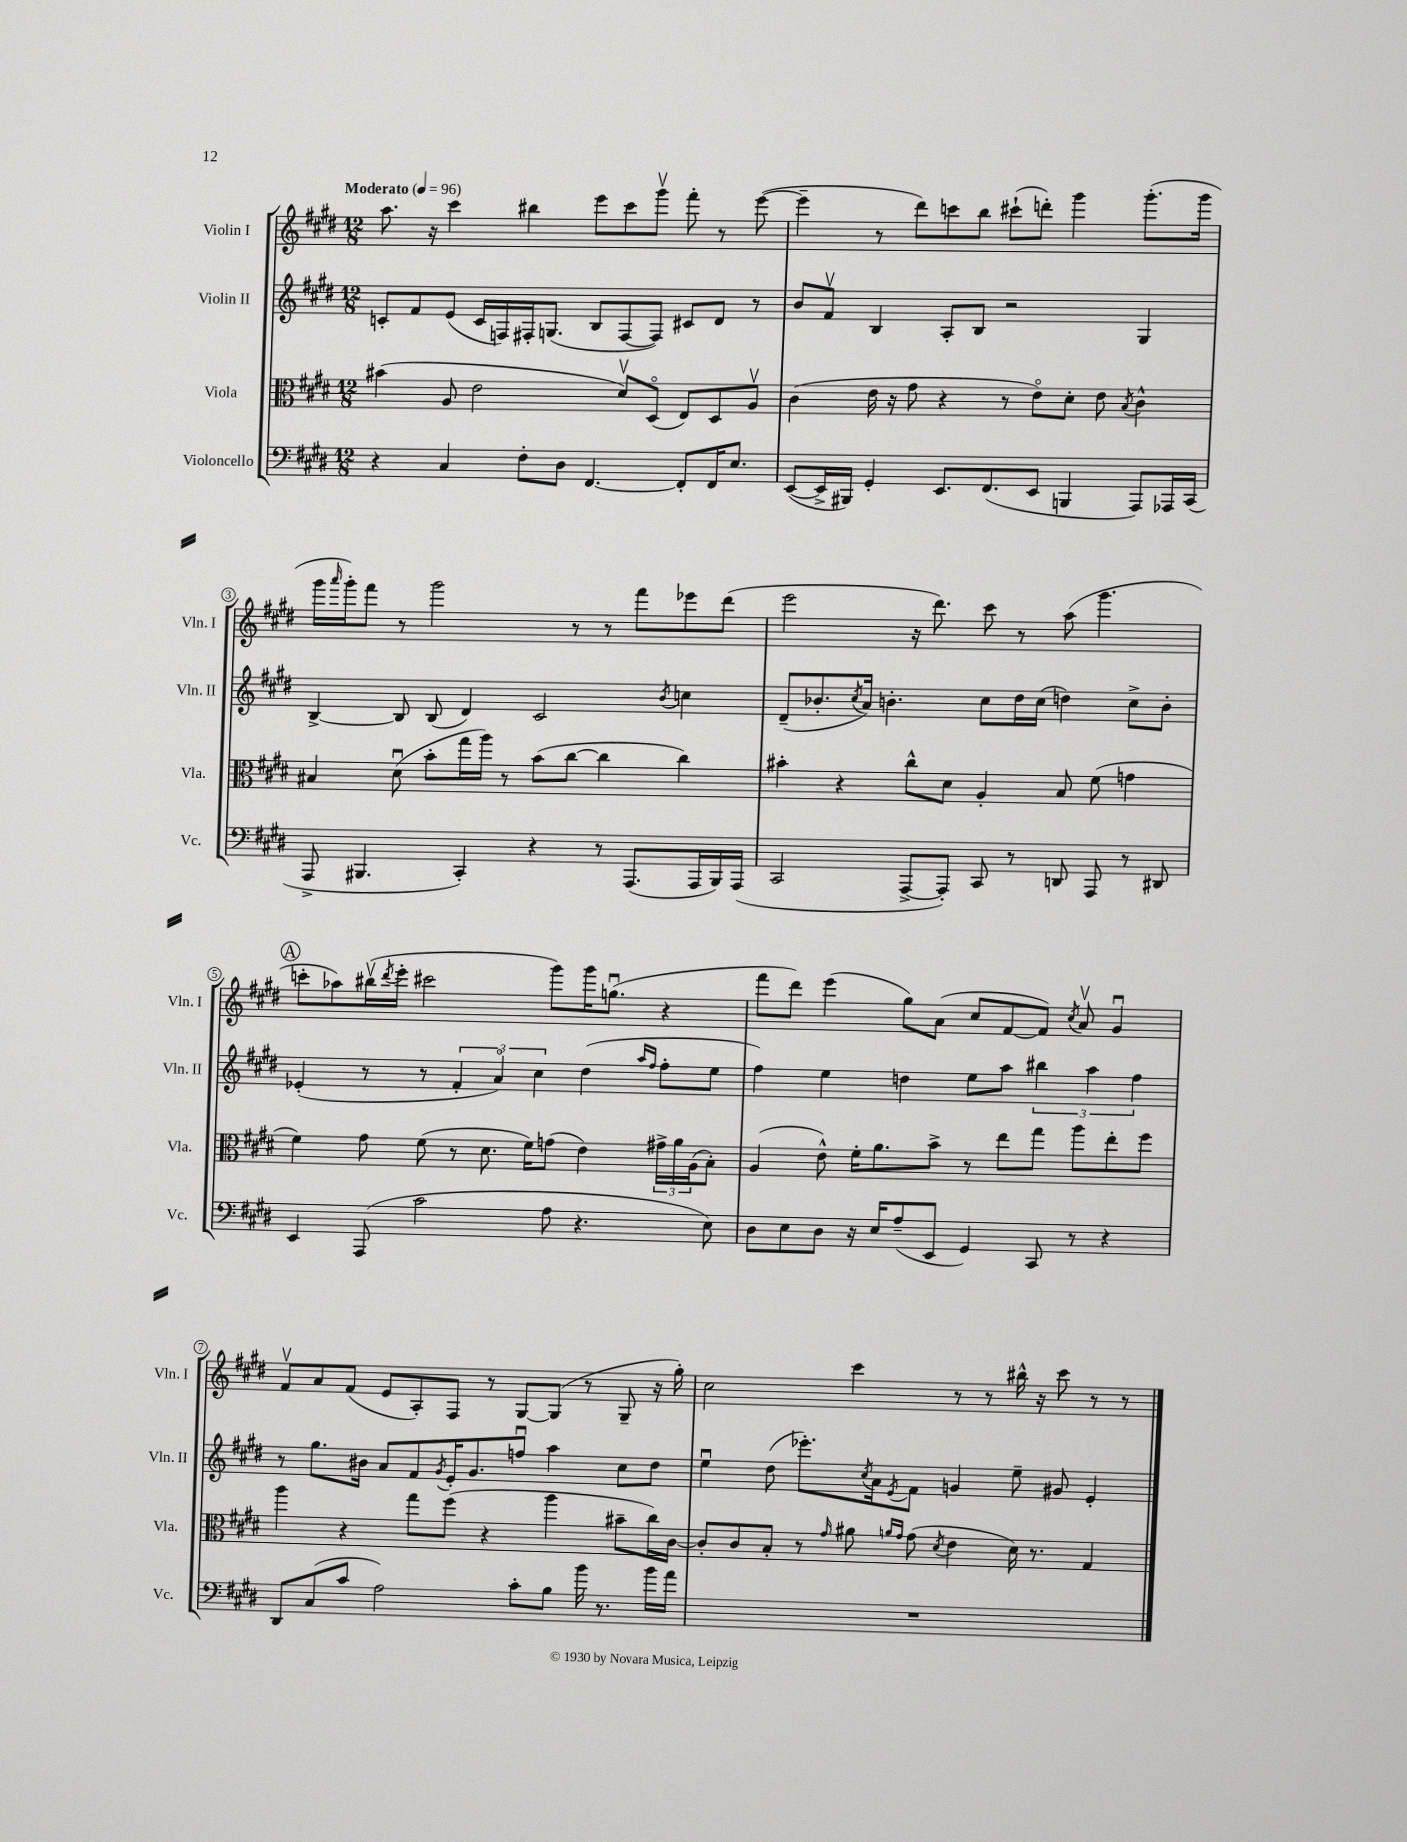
<<
\new StaffGroup <<
\new Staff = "s0" \with { instrumentName = "Violin I" shortInstrumentName = "Vln. I" } {
    \clef treble \key e \major \numericTimeSignature \time 12/8 \tempo "Moderato" 4 = 96
    a''8. r16 cis'''4 bis''4 e'''8 cis'''8 gis'''8\upbow fis'''8-. r8 e'''8~( |
    e'''4-- r8 dis'''8) c'''8 b''8 cis'''8-!( d'''8-.) gis'''4 gis'''8.-.( gis'''16 |
    gis'''16 \grace { a'''16 } gis'''16-.) fis'''8 r8 gis'''2 r8 r8 fis'''8 ees'''8 dis'''8( |
    e'''2 r16 dis'''8.) cis'''8 r8 a''8( gis'''4. |
    \mark \markup { \circle "A" } c'''8-. aes''8) bis''16\upbow( \acciaccatura { dis'''8 } e'''16-. cis'''2 gis'''8) gis'''16 g''8.\downbow( r4 |
    fis'''8 dis'''8) e'''4( gis''8) a'8( cis''8 fis'8~ fis'8) \acciaccatura { cis''8 } a'8\upbow gis'4\downbow |
    fis'8\upbow a'8 fis'8( e'8 a8-.) fis8 r8 gis8~ gis8( r8 gis8-- r16 gis''16-.) |
    cis''2 cis'''4 r8 r8 bis''16-^ r16 cis'''8 r8 r8 \bar "|." |
}
\new Staff = "s1" \with { instrumentName = "Violin II" shortInstrumentName = "Vln. II" } {
    \clef treble \key e \major \numericTimeSignature \time 12/8
    c'8-. fis'8 e'8( c'16 f16) fis16-. g8.( b8 fis8~ fis8) cis'8 dis'8 r8 |
    b'8 fis'8\upbow b4 a8-. b8 r2 gis4 |
    b4~-> b8 b8( dis'4) cis'2 \acciaccatura { b'8 } c''4 |
    dis'8--( bes'8.-. \acciaccatura { cis''8 } a'16) b'4.-. cis''8 dis''16 cis''16( d''4) cis''8-> b'8-. |
    \mark \markup { \circle "A" } ees'4-.( r8 r8 \tuplet 3/2 { fis'4-. a'4\flageolet) cis''4 } dis''4( \grace { a''16 fis''16 } fis''8-. e''8 |
    fis''4) e''4 d''4 e''8 a''8 \tuplet 3/2 { bis''4 a''4 fis''4 } |
    r8 gis''8. bis'16 a'8 fis'8 \acciaccatura { gis'8 } e'16-. gis'8. f''8\downbow a''4 cis''8 dis''8 |
    e''4\downbow dis''8( ees'''8.-.) \acciaccatura { cis''8 } a'16 \acciaccatura { e'8 } fis'8 g'4 e''8-- gis'8 e'4-. \bar "|." |
}
\new Staff = "s2" \with { instrumentName = "Viola" shortInstrumentName = "Vla." } {
    \clef alto \key e \major \numericTimeSignature \time 12/8
    bis'4( a8 e'2 dis'8\upbow) dis8\flageolet( e8) dis8 a8\upbow |
    cis'4( e'16 r16 gis'8 r4 r8 e'8\flageolet) dis'8-. e'8 \acciaccatura { b8 } cis'4-^ |
    bis4 dis'8\downbow( b'8-. gis''16 a''16) r8 b'8( cis''8~ cis''4 cis''4) |
    bis'4-. r4 cis''8-^ dis'8 a4-. b8 fis'8( g'4 |
    \mark \markup { \circle "A" } fis'4) gis'8 fis'8( r8 dis'8. fis'16) g'8( e'4) \tuplet 3/2 { gis'16-> a'16 a16( } b8-.) |
    a4( e'8-^) fis'16-. a'8. b'8-> r8 e''8 gis''8 a''8 e''8-. fis''8 |
    a''4 r4 gis''8 fis''8( r4 a''4 bis'8-- cis''16) cis'16~ |
    cis'8-. cis'8 b8-. r8 \grace { gis'16 } ais'8 \grace { a'16 gis'16 } gis'8( \acciaccatura { dis'8 } e'4 dis'16) r8. gis4 \bar "|." |
}
\new Staff = "s3" \with { instrumentName = "Violoncello" shortInstrumentName = "Vc." } {
    \clef bass \key e \major \numericTimeSignature \time 12/8
    r4 cis4 fis8-. dis8 fis,4.~ fis,8-. fis,16 e8. |
    e,8~( e,16-> bis,,16) gis,4-. e,8. fis,8.( e,8 b,,4 a,,8) aes,,16 cis,16( |
    a,,8-> bis,,4. cis,4-.) r4 r8 a,,8.( a,,16 bis,,16) a,,16( |
    cis,2 a,,8~-> a,,8-.) cis,8 r8 d,8 a,,8 r8 dis,8 |
    \mark \markup { \circle "A" } e,4 a,,8( cis'2 a8 r4. e8) |
    dis8 e8 dis8 r16 e16 a8--( e,8 gis,4) cis,8 r8 r4 |
    dis,8 cis8( cis'8 a2) cis'8-. b8 b'16 r8. b'16 a'16 |
    R1. \bar "|." |
}
>>
>>
\layout { \context { \Score \override BarNumber.stencil = #(make-stencil-circler 0.1 0.3 ly:text-interface::print) } }
